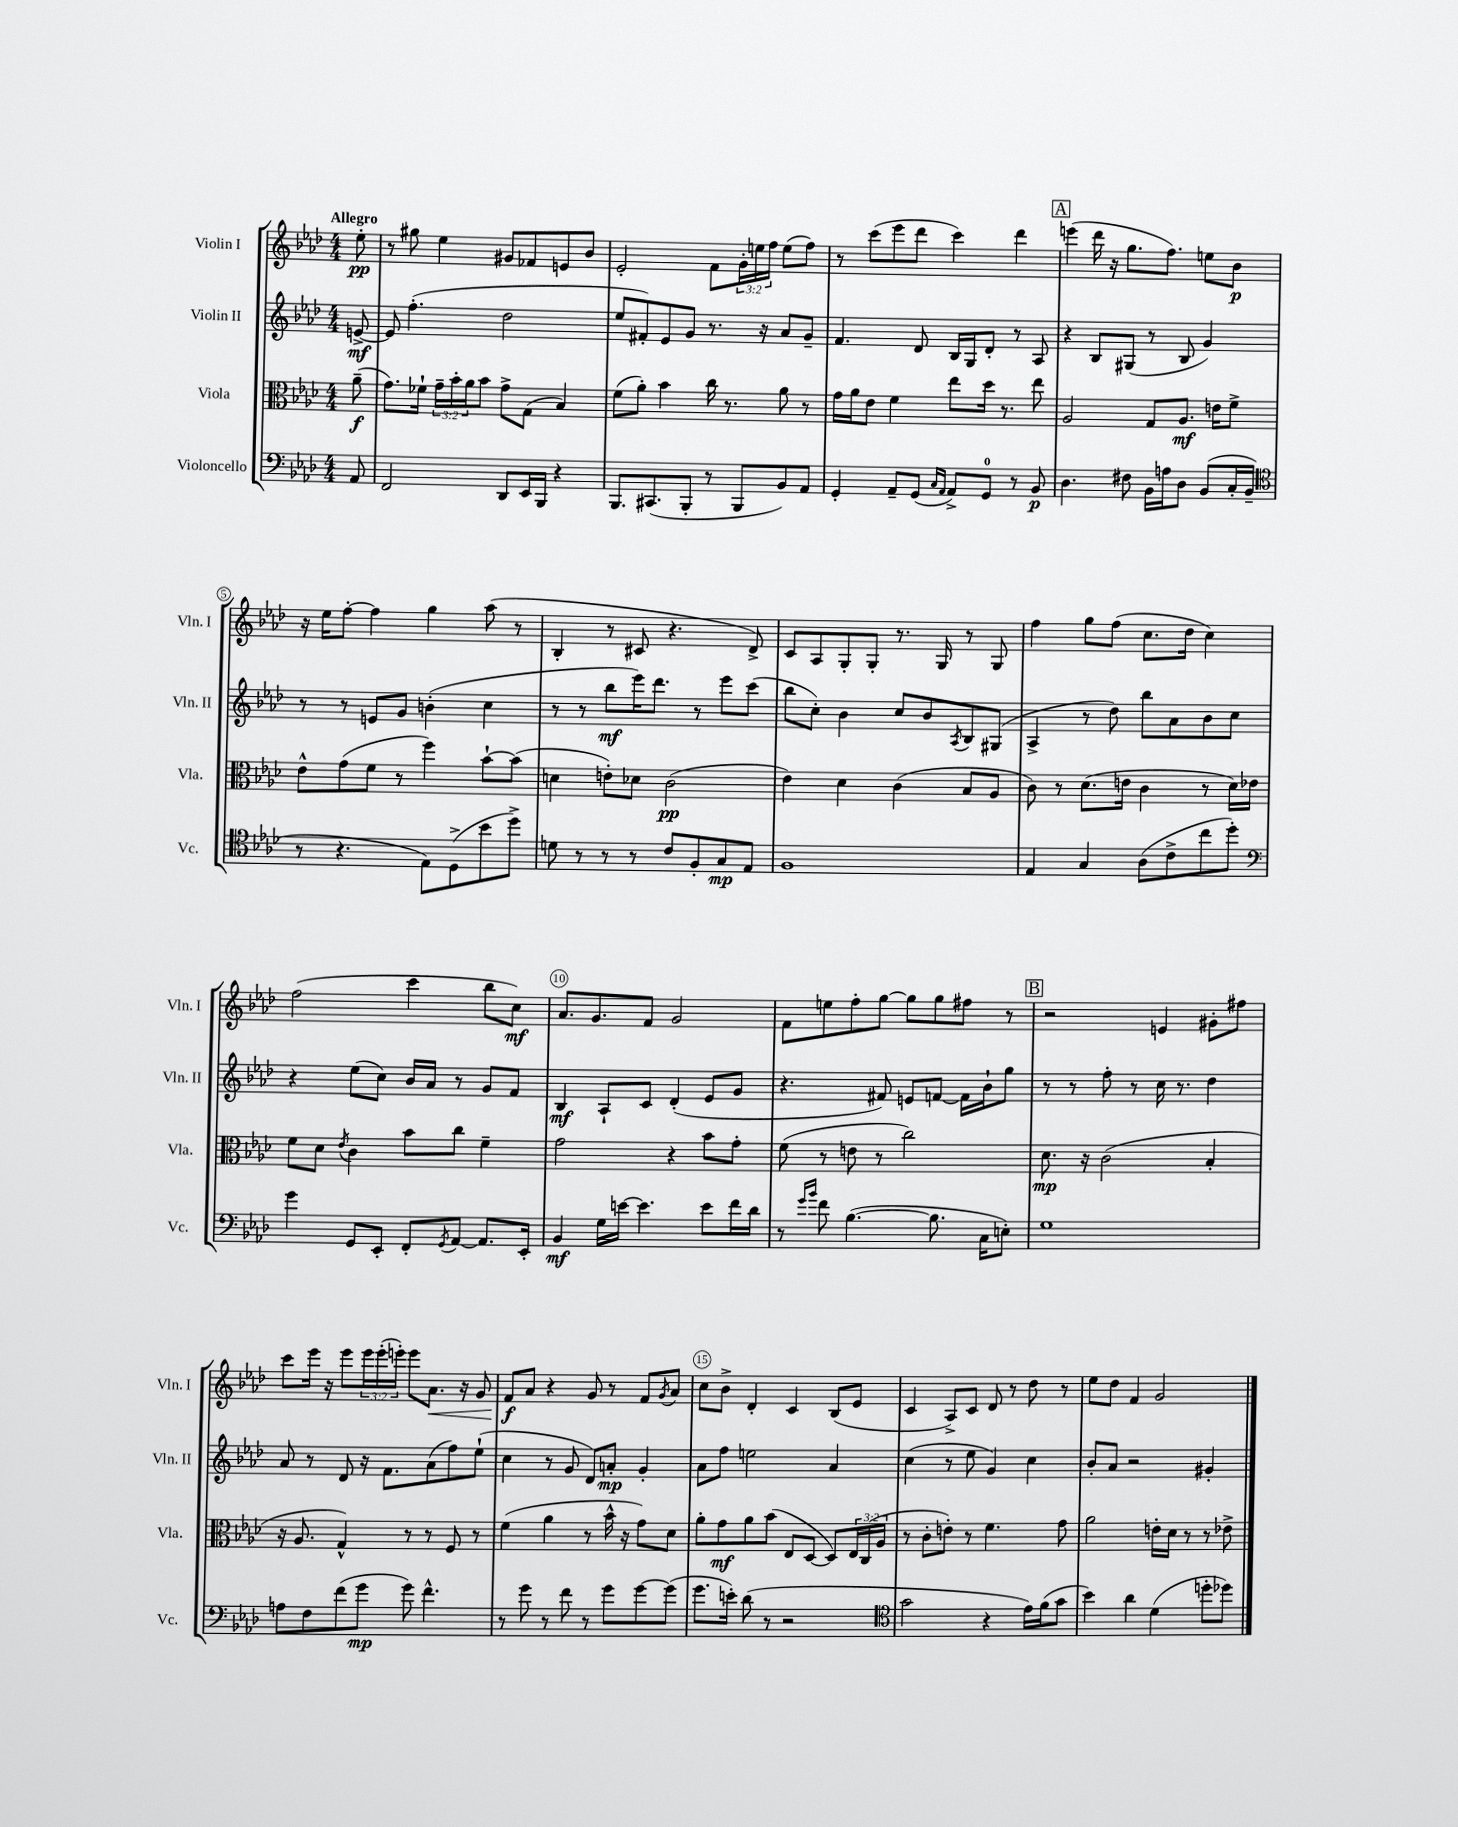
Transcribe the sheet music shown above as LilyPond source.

<<
\new StaffGroup <<
\new Staff = "s0" \with { instrumentName = "Violin I" shortInstrumentName = "Vln. I" } {
    \clef treble \key aes \major \numericTimeSignature \time 4/4 \override Staff.TupletNumber.text = #tuplet-number::calc-fraction-text \partial 8 \tempo "Allegro"
    ees''8-.\pp |
    r8 gis''8 ees''4 gis'8 fes'8 e'8 bes'8 |
    ees'2-. f'8 \tuplet 3/2 { g'16-. e''16 f''16 } e''8( f''8) |
    r8 c'''8( ees'''8 des'''8 c'''4) des'''4 |
    \mark \markup { \box "A" } e'''4( des'''16 r16 g''8. f''8.) e''8 bes'8\p |
    r16 ees''16 f''8~-. f''4 g''4 aes''8( r8 |
    bes4-. r8 cis'8 r4. des'8->) |
    c'8 aes8 g8-. g8-. r8. g16 r8 g8 |
    f''4 g''8 f''8( c''8. des''16 c''4) |
    f''2( c'''4 bes''8 c''8\mf) |
    aes'8. g'8. f'8 g'2 |
    f'8 e''8 f''8-. g''8~ g''8 g''8 fis''8 r8 |
    \mark \markup { \box "B" } r2 e'4 gis'8-. fis''8 |
    c'''8 ees'''16 r16 ees'''8 \tuplet 3/2 { ees'''16 ees'''16-.( e'''16-.) } e'''8 aes'8.\< r16 g'8 |
    f'8\f\! aes'8 r4 g'8 r8 f'8 \acciaccatura { g'8 } aes'8 |
    c''8 bes'8-> des'4-. c'4 bes8( ees'8 |
    c'4 aes8->) c'8 des'8 r8 des''8 r8 |
    ees''8 des''8 f'4 g'2 \bar "|." |
}
\new Staff = "s1" \with { instrumentName = "Violin II" shortInstrumentName = "Vln. II" } {
    \clef treble \key aes \major \numericTimeSignature \time 4/4 \partial 8
    e'8~->\mf |
    e'8 f''4.-.( des''2 |
    ees''8 fis'8-.) ees'8 g'8 r8. r16 aes'8 g'8-- |
    f'4. des'8 bes16 g16 des'8-. r8 aes8 |
    \mark \markup { \box "A" } r4 bes8 gis8( r8 bes8 g'4) |
    r8 r8 e'8 g'8 b'4-.( c''4 |
    r8 r8 bes''8\mf ees'''16) des'''8. r8 ees'''8 c'''8( |
    bes''8 c''8-.) bes'4 c''8 bes'8 \acciaccatura { aes8 } bes8 gis8( |
    aes4-> r8 des''8) bes''8 aes'8 bes'8 c''8 |
    r4 ees''8( c''8) bes'16 aes'16 r8 g'8 f'8 |
    bes4\mf aes8-! c'8 des'4-.( ees'8 g'8 |
    r4. fis'8) e'8 f'8~ f'16 bes'16-! g''8 |
    \mark \markup { \box "B" } r8 r8 f''8-. r8 c''16 r8. des''4 |
    aes'8 r8 des'8 r16 f'8. aes'8( f''8) ees''8-!( |
    c''4 r8 g'8 des'8) a'8-.\mp g'4-. |
    aes'8 f''8 e''2 aes'4 |
    c''4( r8 ees''8 g'4) c''4 |
    bes'8-. aes'8 r2 gis'4-. \bar "|." |
}
\new Staff = "s2" \with { instrumentName = "Viola" shortInstrumentName = "Vla." } {
    \clef alto \key aes \major \numericTimeSignature \time 4/4 \override Staff.TupletNumber.text = #tuplet-number::calc-fraction-text \partial 8
    aes'8--\f( |
    g'8.) fes'16-! \tuplet 3/2 { g'16-- bes'16-. aes'16 } bes'8 g'8-> g8( bes4) |
    f'8( aes'8-.) bes'4 c''16 r8. aes'8 r8 |
    g'16 aes'16 ees'8 f'4 ees''8 des''16 r8. ees''8 |
    \mark \markup { \box "A" } aes2 g8 aes8.\mf e'16 f'8-> |
    ees'8-^ g'8( f'8 r8 f''4) bes'8~-! bes'8( |
    d'4 e'8-.) des'8 c'2\pp( |
    ees'4) des'4 c'4( bes8 aes8 |
    c'8) r8 des'8.( e'16 c'4 r8 des'16) ees'16 |
    f'8 des'8 \acciaccatura { ees'8 } c'4 bes'8 c''8 f'4-- |
    g'2 r4 bes'8 g'8-. |
    f'8( r8 e'8 r8 c''2) |
    \mark \markup { \box "B" } des'8.\mp r16 c'2( bes4-. |
    r16 aes8. g4-^) r8 r8 f8 r8 |
    f'4( aes'4 r8 bes'16-^ r16 g'8) des'8 |
    aes'8-. g'8\mf aes'8 bes'8( ees8 des8~ des8) \tuplet 3/2 { ees16 c16( aes16 } |
    r8 c'8-. e'8-.) r8 f'4. g'8 |
    aes'2 e'16-. des'16 r8 r8 ees'8-> \bar "|." |
}
\new Staff = "s3" \with { instrumentName = "Violoncello" shortInstrumentName = "Vc." } {
    \clef bass \key aes \major \numericTimeSignature \time 4/4 \partial 8
    aes,8 |
    f,2 des,8 ees,16 bes,,16 r4 |
    bes,,8. cis,8.( bes,,8-. r8 bes,,8 bes,8) aes,8 |
    g,4-. aes,8-- g,8( \grace { c16 aes,16 } aes,8->) g,8-0 r8 bes,8\p |
    \mark \markup { \box "A" } des4. fis8 bes,16 a16 des8 bes,8( c16-. bes,16-- |
    \clef tenor r8 r4. ees8) des8->( bes'8 des''8->) |
    d'8 r8 r8 r8 c'8 f8-. g8\mp ees8 |
    f1 |
    ees4 g4 aes8( c'8-> c''8 des''8-.) |
    \clef bass g'4 g,8 ees,8-. f,8-. \acciaccatura { g,8 } aes,8~ aes,8. ees,16-. |
    bes,4\mf g16 e'16~ e'4. e'8 f'16 des'16 |
    r8 \grace { g'16 bes'16 } f'8 bes4.~( bes8. c16 e8-.) |
    \mark \markup { \box "B" } g1 |
    a8 f8 f'8( g'8\mp g'8) f'4.-^ |
    r8 g'8 r8 f'8 r8 g'8 g'8~ g'8( |
    g'8. e'16-.) des'8( r8 r2 |
    \clef tenor g'2 r4 ees'16) f'16( g'8 |
    bes'4) aes'4 des'4( d''8-. des''8) \bar "|." |
}
>>
>>
\layout { \context { \Score \override BarNumber.break-visibility = ##(#f #t #t) barNumberVisibility = #(every-nth-bar-number-visible 5) \override BarNumber.stencil = #(make-stencil-circler 0.1 0.3 ly:text-interface::print) } }
